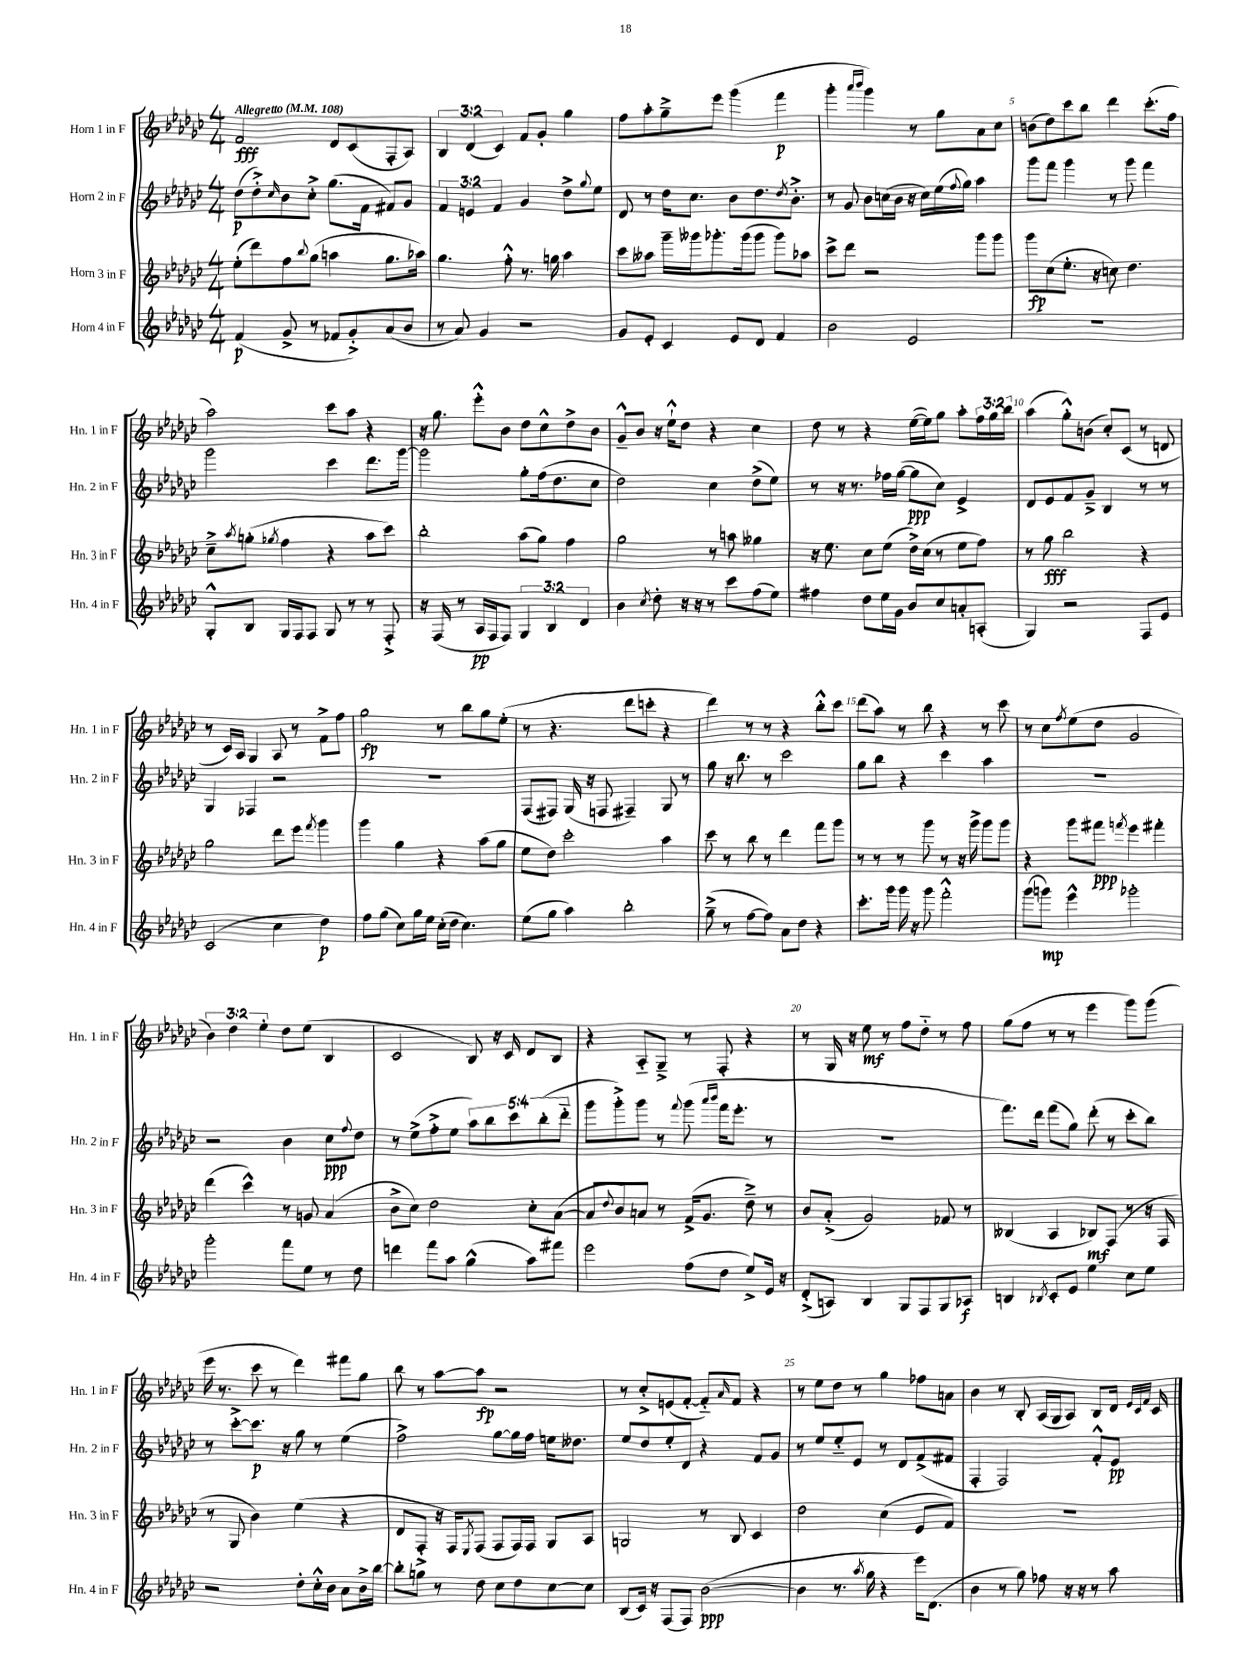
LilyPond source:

<<
\new StaffGroup <<
\new Staff = "s0" \with { instrumentName = "Horn 1 in F" shortInstrumentName = "Hn. 1 in F" } {
    \clef treble \key ges \major \numericTimeSignature \time 4/4 \override Staff.TupletNumber.text = #tuplet-number::calc-fraction-text \tempo "Allegretto" 4 = 108
    f'2\fff des'8 ces'8( f8-. aes8) |
    \tuplet 3/2 { bes4 des'4( ces'4) } f'8 ges'8-. ges''4 |
    f''8 aes''8-. ges''8---> ees'''8 ges'''4( f'''4\p |
    ges'''4-. \grace { aes'''16 bes'''16 } ges'''4) r8 ges''8 aes'8 ces''8 |
    b'8( des''8) ces'''8 bes''8 des'''4 ces'''8.-.( f''16 |
    aes''2) ces'''8 aes''8 r4 |
    r16 ges''8. ees'''8-.-^ bes'8 des''8 ces''8-^ des''8-> bes'8 |
    ges'8---^ bes'8 r16 ees''16-!-^ des''8 r4 ces''4 |
    des''8 r8 r4 ees''16~( ees''16) ges''8 aes''8-. \tuplet 3/2 { f''16 ges''16 bes''16 } |
    aes''4( ges''8-.-^) b'8( ces''8-.) ces'8( r8 d'8 |
    r8 ces'16) aes16 ges4 aes8 r8 f'8-> f''8 |
    ges''2\fp r8 bes''8 ges''8 ees''8-.( |
    r8 r4. des'''8 c'''8-. r4 |
    des'''4) r8 r8 r4 bes''8-.-^ ces'''8 |
    des'''8( aes''8) r8 bes''8 r4 r8 ces'''8 |
    r8 ces''8 \acciaccatura { f''8 } ees''8( des''8 ges'2 |
    \tuplet 3/2 { bes'4) des''4 ees''4-. } des''8 ees''8( bes4 |
    ces'2 bes8) r16 ces'16 des'8 bes8 |
    r4 aes8-_ ges8---> r8 f8-. r4 |
    r8 ges16 r16 ees''8\mf r8 f''8 des''8-_ r8 f''8 |
    ges''8( f''8 r8 r8 ees'''4 ges'''8) ges'''8( |
    ees'''16 r8. ces'''8 r8 des'''4) fis'''8 ges''8 |
    bes''8 r8 aes''8~ aes''8\fp r2 |
    r8 ces''8-.-> e'8( f'8~-. f'8-_) \grace { aes'16 } f'8 r4 |
    r8 ees''8 des''8 r8 ges''4 fes''8 a'8 |
    bes'4 r8 bes8-. aes16( ges16 aes8) bes8 des'16 \grace { ees'32 ces'32 f'32 } ces'16 \bar "|." |
}
\new Staff = "s1" \with { instrumentName = "Horn 2 in F" shortInstrumentName = "Hn. 2 in F" } {
    \clef treble \key ges \major \numericTimeSignature \time 4/4 \override Staff.TupletNumber.text = #tuplet-number::calc-fraction-text
    des''8\p( des''8-.->) \grace { ces''16 } bes'8 ces''8-.-> ges''8.( f'16 fis'8) ges'8 |
    \tuplet 3/2 { f'4 e'4 f'4 } ges'4 des''8-> \appoggiatura { ges''8 } ees''8 |
    des'8 r8 des''16 ces''8. bes'8 des''8. \acciaccatura { des''8 } bes'8.-.-> |
    r8 ges'8 bes'8 c''16( bes'16 r16 c''16) ees''16( \appoggiatura { f''8 } ges''16) aes''4 |
    ges'''8 f'''8 ges'''4 r8 ges'''8 f'''4 |
    ges'''2 ces'''4 des'''8. ges'''16~ |
    ges'''2 ges''8-. f''16( des''8. ces''8 |
    des''2) ces''4 des''8->( ees''8) |
    r8 r16 r8. fes''16 ges''16~( ges''8\ppp ces''8) ees'4-> |
    des'8 ees'8 f'8 ges'8---> bes4 r8 r8 |
    ges4 fes4 r2 |
    R1 |
    f8( fis8) ges16( r16 f8 fis4--) ges8 r8 |
    ges''8 r16 bes''8. r8 ces'''2 |
    ges''8 bes''8 r4 ces'''4 aes''4 |
    R1 |
    r2 bes'4 ces''8\ppp \appoggiatura { f''8 } des''8 |
    r8 ees''8->( f''8-.-> ees''8 \tuplet 5/4 { aes''8) bes''8 ces'''8 bes''8-.( des'''8-_ } |
    ges'''8 ges'''8-.->) ges'''8 r8 \appoggiatura { f'''8 } ges'''8( \grace { aes'''16 bes'''16 } f'''16 ees'''8.-. r8 |
    R1 |
    f'''8.) des'''16 f'''8( ges''8) des'''8-.( r8 ces'''8-. bes''8) |
    r8 ces'''8~-.-> ces'''8.\p r16 ges''8 r8 ees''4( |
    f''2->) ges''8~ ges''16 f''16 e''16 deses''8. |
    ees''8 des''8 ees''8-. des'8 r4 f'8 ges'8 |
    r8 ees''8 ees''8-_ ees'8 r8 des'8 f'8->( fis'8 |
    f4-. f2) f'8-.-^ ees'8\pp \bar "|." |
}
\new Staff = "s2" \with { instrumentName = "Horn 3 in F" shortInstrumentName = "Hn. 3 in F" } {
    \clef treble \key ges \major \numericTimeSignature \time 4/4
    ees''8-.( des'''8) f''8 \appoggiatura { bes''8 } ges''8( a''4 ges''8. aes''16) |
    ges''4. f''8-.-^ r8. g''16 aes''4 |
    ces'''8 aeses''8 ges'''16-- geses'''16 ges'''8.-. ges'''16( ges'''8 ges'''8) aes''8 |
    ces'''8-> des'''8 r2 ges'''8 ges'''8 |
    ges'''8\fp ces''8( ees''8.-. r16 c''8) des''4. |
    ces''8---> \acciaccatura { aes''8 } g''8-.( \acciaccatura { ges''8 } f''4 r4 aes''8 ces'''8) |
    bes''2-. aes''8( ges''8) f''4 |
    ges''2 r8 a''8 geses''4 |
    r16 ees''8. ces''8 ees''8( des''16->) ces''16( r8 ees''8 f''8) |
    r8 ges''8\fff bes''2 r4 |
    ges''2 des'''8 ees'''8 \acciaccatura { f'''8 } ges'''4 |
    ges'''4 ges''4 r4 aes''8( ges''8 |
    ees''8 des''8) ces'''2-. aes''4 |
    ces'''8 r8 bes''8 r8 des'''4 f'''8 ges'''8 |
    r8 r8 r8 ges'''8 r8 r16 ges'''16-> ges'''8 ges'''8 |
    r4 ges'''8 fis'''8\ppp \acciaccatura { f'''8 } ees'''4 fis'''4-. |
    des'''4( ces'''4-^) r8 g'8 aes'4( |
    bes'8-> ces''8) des''2 ces''8-. aes'8~( |
    aes'8 \appoggiatura { des''8 } bes'8) a'8 r8 f'16->( ges'8. des''8--->) r8 |
    bes'8 aes'8-.->( ges'2) fes'8 r8 |
    beses4( aes4 bes8\mf) f8( r8 r16 f16 |
    r8 ges8 bes'4) ees''4( r4 |
    des'8 f8-.-> r16 f16) \acciaccatura { ees8 } f8( f8 f16) f16 ges8 aes8 |
    g2 r8 bes8 ces'4 |
    des''2 ces''4( ees'8 f'8) |
    R1 \bar "|." |
}
\new Staff = "s3" \with { instrumentName = "Horn 4 in F" shortInstrumentName = "Hn. 4 in F" } {
    \clef treble \key ges \major \numericTimeSignature \time 4/4 \override Staff.TupletNumber.text = #tuplet-number::calc-fraction-text
    f'4\p( ges'8-> r8 fes'8 ges'8-.->) aes'8( bes'8 |
    r8 aes'8) ges'4 r2 |
    ges'8 ees'8-. ces'4 ees'8 des'8 f'4 |
    bes'2 ees'2 |
    R1 |
    ges8-.-^ bes8 ges16 f16 f8 ges8 r8 r8 f8-.-> |
    r16 f16( r8 aes16\pp f16 f8) \tuplet 3/2 { ges4 bes4 des'4 } |
    bes'4 \acciaccatura { ces''8 } des''8-. r16 r16 r8 ces'''8 f''8( ees''8) |
    fis''4 des''8 ees''16 ges'16 bes'8 ces''8 a'8-. a8-.( |
    ges4) r2 f8 ees'8 |
    ces'2( ces''4 des''4\p) |
    f''8 ges''8( ces''8) ges''16 ees''16 ces''16-.( des''16 ces''4.) |
    ees''8( ges''8 aes''4) bes''2-. |
    ges''8--->( r8 f''8~ f''8) aes'8 des''8 r4 |
    ces'''8.-. ges'''16 ges'''16 r16 ges'''8 f'''2-.-^ |
    ges'''8( g'''8\mp) ees'''4-^ ges'''2-. |
    ges'''2-. f'''8 ees''8 r8 des''8 |
    d'''4 f'''8 aes''8 ges''4-^( aes''8) fis'''8 |
    ees'''2 f''8( des''8 ees''8->) ees'16 r16 |
    des'8-.->( a8) bes4 ges8 f8 ges8 aes8\f |
    b4 \acciaccatura { bes8 } ces'8-. ees'8 ees''4 ces''8 ees''8 |
    r2 des''8-. ces''16-.-^ bes'16 aes'8 bes'16-> bes''16~ |
    bes''8-. g''8 r8 des''8 ces''8 des''8 ces''8~ ces''8 |
    bes8( ces'16) r16 f8( f8) bes'2~\ppp( |
    bes'4 r8. \acciaccatura { aes''8 } ges''16 r4 ees'''16) des'8.( |
    bes'4 r8 ges''8) fes''8 r16 r16 r8 aes''8 \bar "|." |
}
>>
>>
\layout { \context { \Score \override BarNumber.break-visibility = ##(#f #t #t) barNumberVisibility = #(every-nth-bar-number-visible 5) } }
